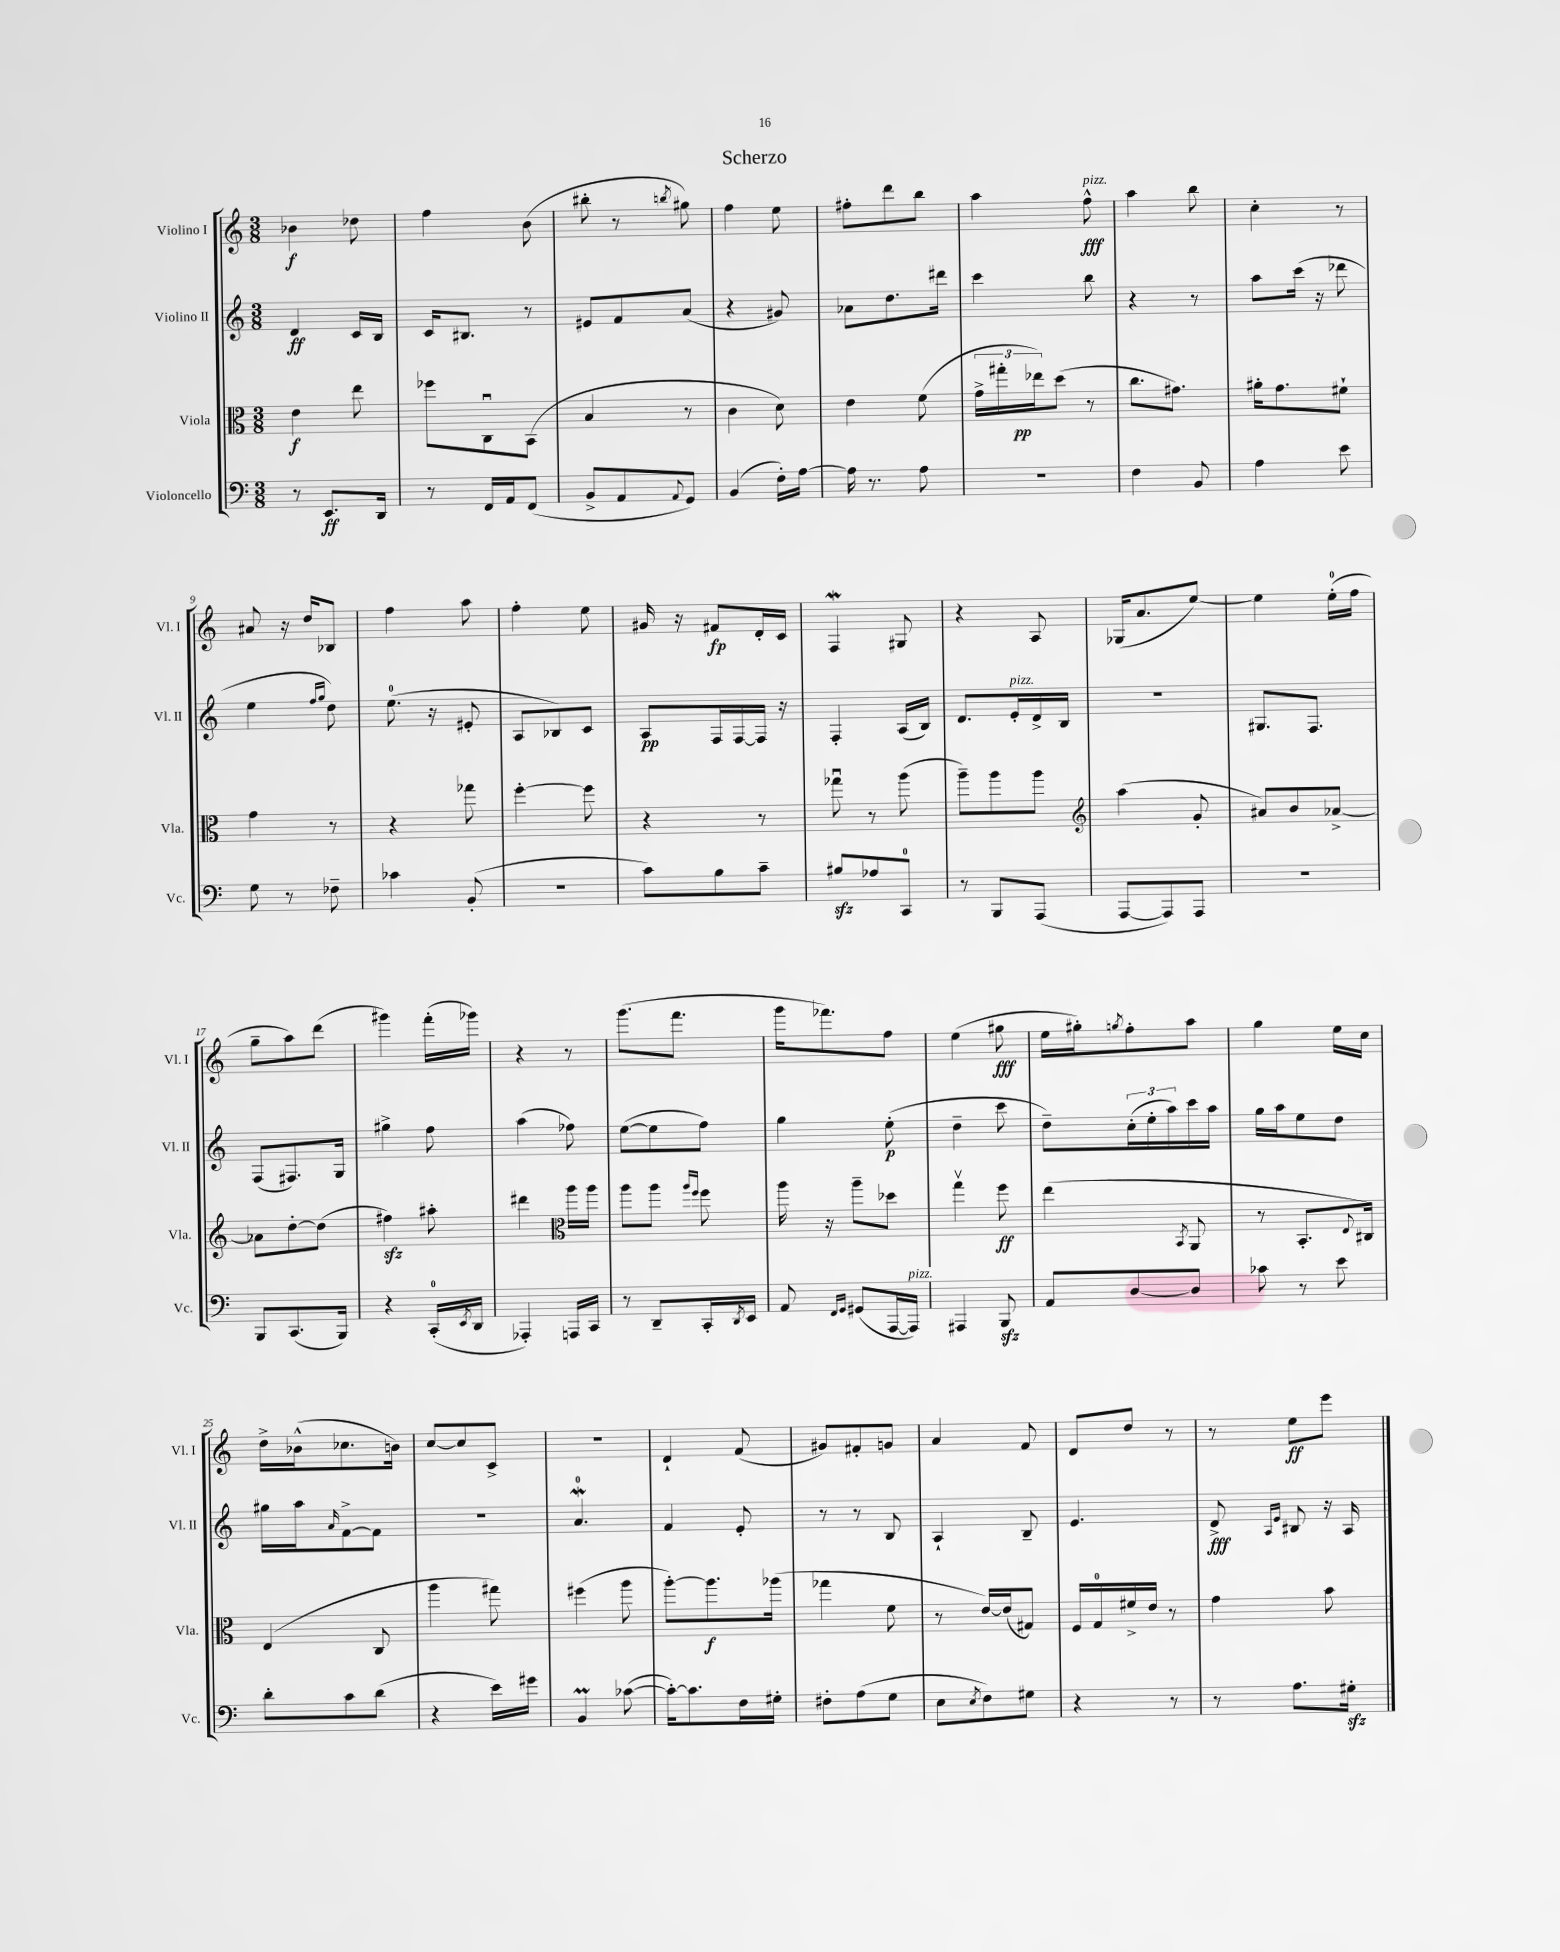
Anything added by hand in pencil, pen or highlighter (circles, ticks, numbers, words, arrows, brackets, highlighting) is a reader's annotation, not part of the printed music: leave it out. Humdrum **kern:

**kern	**kern	**kern	**kern
*staff4	*staff3	*staff2	*staff1
*clefF4	*clefC3	*clefG2	*clefG2
*k[]	*k[]	*k[]	*k[]
*M3/8	*M3/8	*M3/8	*M3/8
8r	4e	4d	4b-
8.EE	.	.	.
.	8ee	16c	8dd-
16DD	.	16B	.
=	=	=	=
8r	8ff-	16c	4ff
.	.	8.B#	.
16FF	8Cu	.	.
16AA	.	.	.
(8FF	(8BB	8r	(8b
=	=	=	=
8BB^	4B	8e#	8bb#'
8AA	.	8f	8r
8qqAA	.	.	8qbb
8GG)	8r	(8a	8gg#)
=	=	=	=
(4BB	4c	4r	4ff
16F')	8d)	8g#)	8ee
[16A	.	.	.
=	=	=	=
16A]	4e	8a-	8ff#'
8.r	.	.	.
.	.	8.dd	8ddd
8A	(8f	.	8bb
.	.	16ddd#	.
=	=	=	=
4.r	24g^	4ccc	4aa
.	24gg#'	.	.
.	24ee-)	.	.
.	(8dd	.	.
.	8r	8bb	8ff^^
=	=	=	=
4F	8.cc	4r	4aa
.	8.g#)	.	.
8BB	.	8r	8bb
=	=	=	=
4A	16a#'	8aa	4cc'
.	8.g	.	.
.	.	(16ccc	.
.	.	16r	.
8e	8f#`	8ddd-	8r
=	=	=	=
8G	4g	4ee	8a#
8r	.	.	16r
.	.	.	16dd
.	.	16qqff	.
.	.	16qqgg	.
8F-~	8r	8dd)	8B-
=	=	=	=
4c-	4r	(8.ee	4ff
.	.	16r	.
(8BB'	8gg-	8e#'	8aa
=	=	=	=
4.r	[4ff'	8A	4ff'
.	.	8B-)	.
.	8ff]	8c	8ee
=	=	=	=
8c)	4r	8A	16g#
.	.	.	16r
8B	.	16F	8f#
.	.	[16F	.
8c~	8r	16F]	16d'
.	.	16r	16c
=	=	=	=
8B#	8gg-u	4F'	4F
8A-	8r	.	.
8CC	(8aa	(16A	8G#
.	.	16B)	.
=	=	=	=
8r	8aa~)	8.d	4r
8BBB	8aa	.	.
.	.	16e'	.
(8AAA	8aa	16d^	8A
.	.	16B	.
=	=	=	=
*	*clefG2	*	*
[8AAA	(4aa	4.r	(16G-
.	.	.	8.a
8AAA])	.	.	.
8AAA	8g'	.	[8ee)
=	=	=	=
4.r	8a#)	8.G#	4ee]
.	8b	.	.
.	.	8.F	.
.	[8a-^	.	(16ee'
.	.	.	16ff
=	=	=	=
8BBB	8a-]	(8F	8gg~
(8.CC	[8dd'	8.F#)	8aa)
.	(8dd]	.	(8ddd
16BBB)	.	16G	.
=	=	=	=
4r	4ff#)	4gg#^	4ggg#)
(16CC'	8aa#'	8ff	(16fff'
8qEE	.	.	.
16DD	.	.	16ggg-)
=	=	=	=
4AAA-')	4ddd#	(4aa	4r
*	*clefC3	*	*
16AAA	16aa	8ff-)	8r
16CC	16aa	.	.
=	=	=	=
8r	8aa	([8ee	(8.ggg
8DD~	8aa	8ee]	.
.	.	.	8.fff
.	16qqaa	.	.
.	16qqff	.	.
16CC'	8ff	8ff)	.
8qDD	.	.	.
16EE	.	.	.
=	=	=	=
8AA	16aa	4gg	16ggg
.	16r	.	8.fff-)
16qqFF	.	.	.
16qqGG	.	.	.
(8GG#	8aa~	.	.
[16AAA	8dd-	(8ee'	8ff
16AAA])	.	.	.
=	=	=	=
4AAA#	4ggv	4dd~	(4ee
8BBB	8ff	8ccc	8gg#
=	=	=	=
8AA	(4ee	8dd~)	16ee
.	.	.	16gg#')
.	.	.	8qgg
[8D	.	(24cc'	8ff'
.	.	24ee'	.
.	.	24aa)	.
.	8qBB	.	.
8D]	8AA	16ccc	8aa
.	.	16aa	.
=	=	=	=
8c-	8r	16gg	4gg
.	.	16aa	.
8r	8.BB'	8ee	.
8e	.	8dd	16ee
.	8qqE	.	.
.	16C#)	.	16cc
=	=	=	=
8d'	(4E	16gg#	16dd^
.	.	16aa	(16b-^^
.	.	16qqa	.
8c	.	[8f^	8.cc-
(8d	8C	8f]	.
.	.	.	16b)
=	=	=	=
4r	4aa	4.r	[8cc
.	.	.	8cc]
16e)	8gg#)	.	8c^
16g#	.	.	.
=	=	=	=
4BB	(4ff#	4.a	4.r
([8c-	8aa	.	.
=	=	=	=
16c-'_)	[8aa')	4f	4d`
8.c-]	.	.	.
.	8.aa]	.	.
16F	.	8e'	(8f
16G#'	(16aa-	.	.
=	=	=	=
8F#'	4gg-	8r	8g#)
(8A	.	8r	8f#'
8G	8f	8B	8g
=	=	=	=
8E	8r	4A`	4a
8qE	.	.	.
8F)	[16e)	.	.
.	(16e]	.	.
8G#	8G#)	8B~	8f
=	=	=	=
4r	16F	4.e	8d
.	16G	.	.
.	16f#^	.	8dd
.	16e	.	.
8r	8r	.	8r
=	=	=	=
8r	4g	8d^	8r
.	.	16qqA	.
.	.	16qqe	.
8.A	.	8B#	8ee
.	8b	16r	8eee
16G#'	.	16A	.
==	==	==	==
*-	*-	*-	*-
